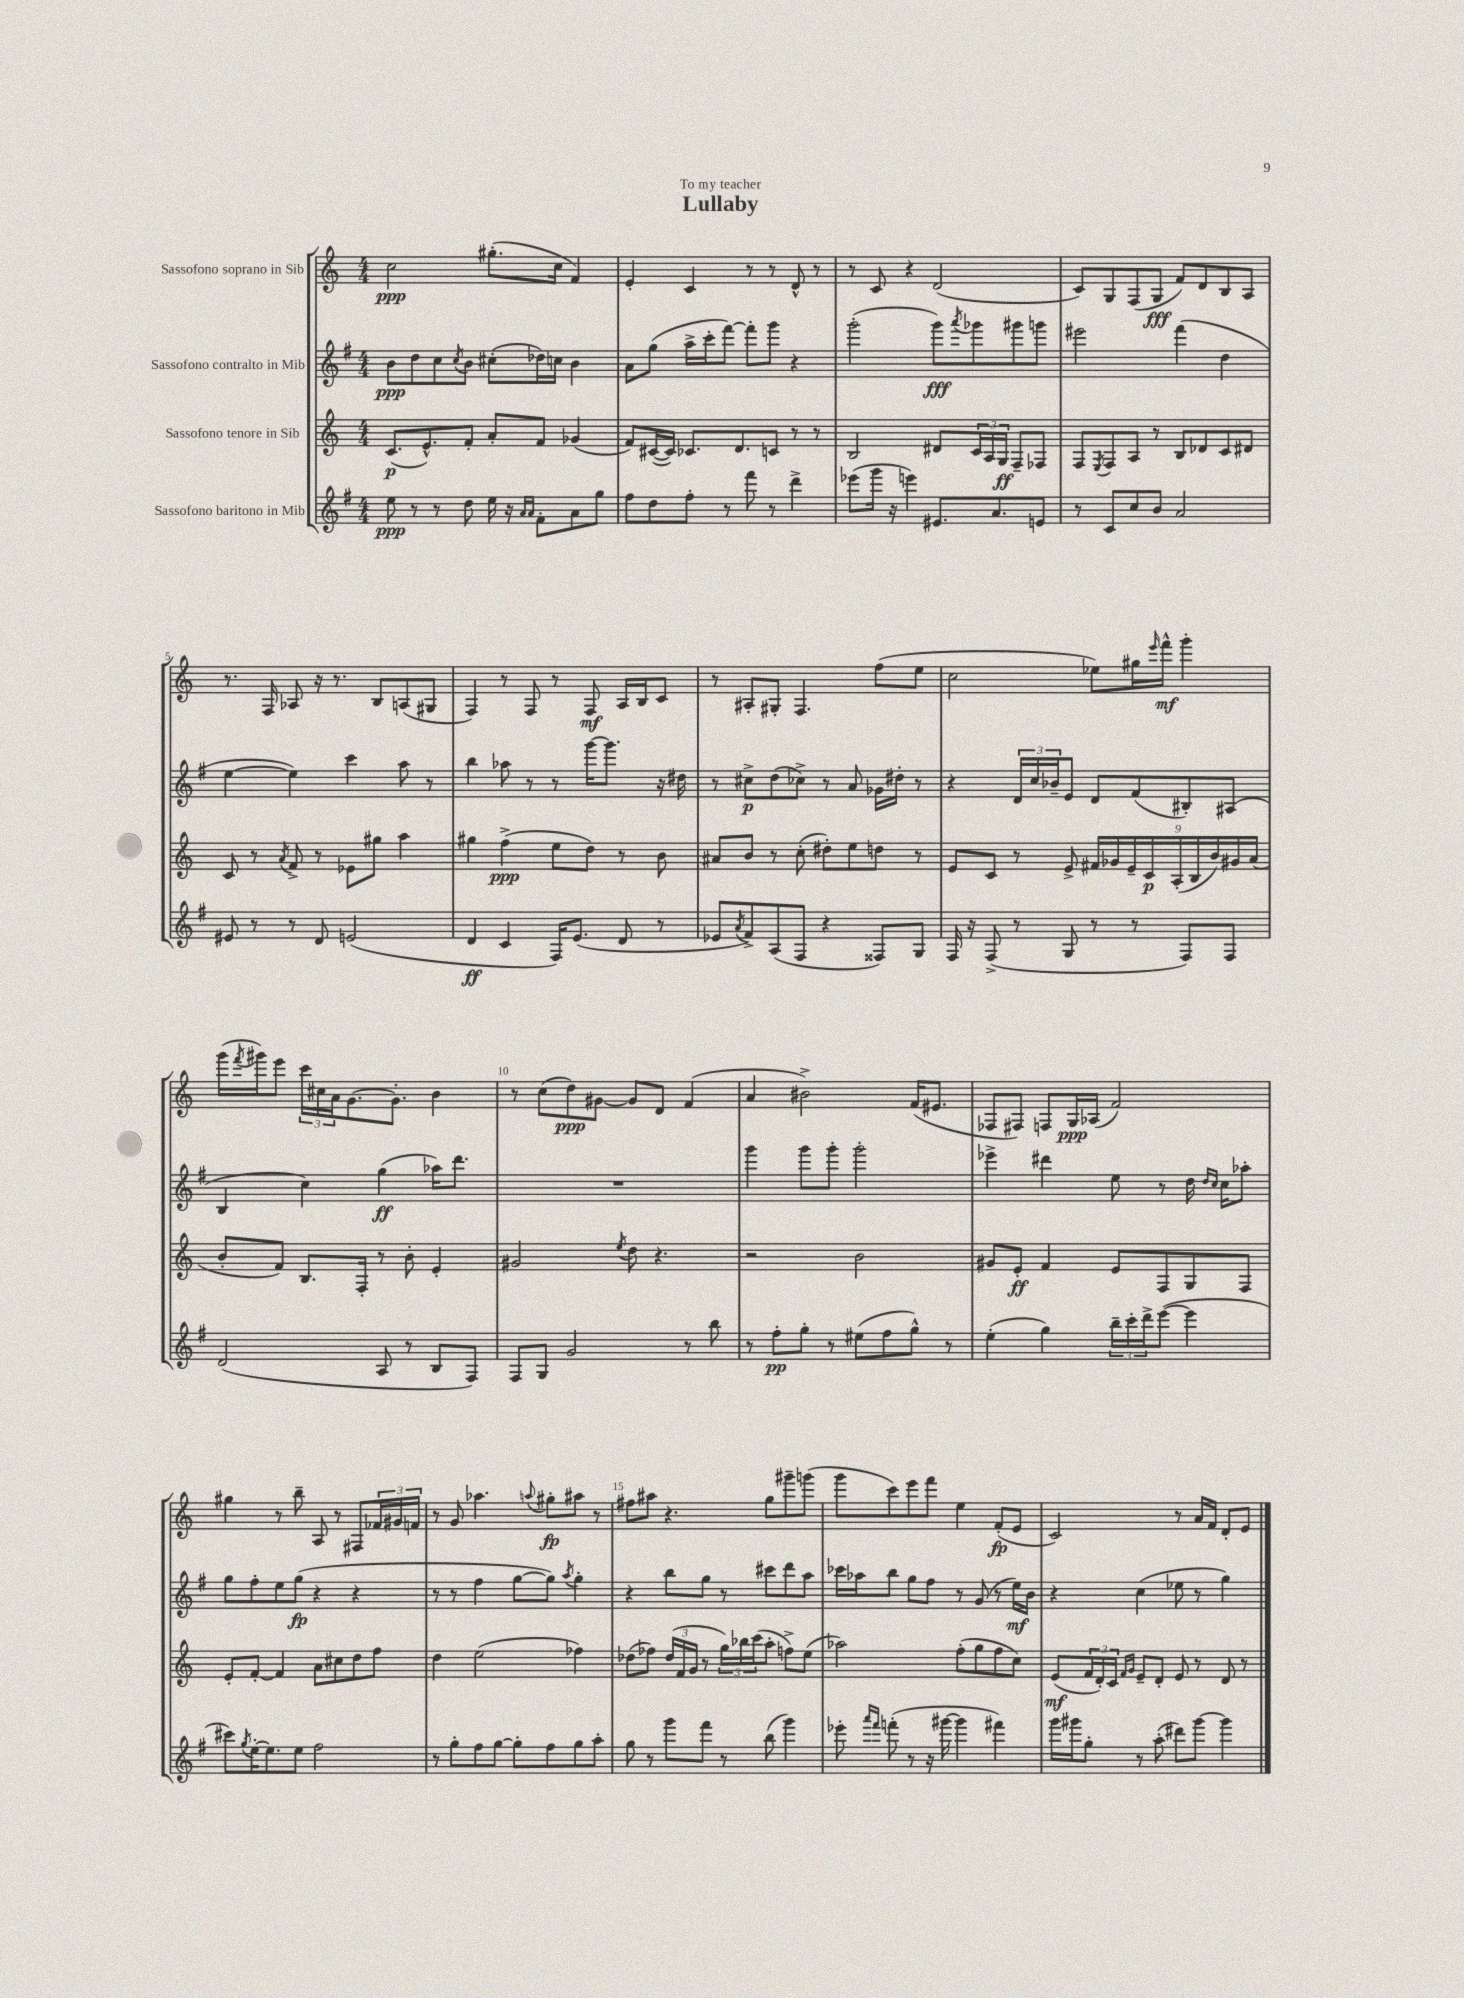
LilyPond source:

\header { title = "Lullaby" dedication = "To my teacher" }
<<
\new StaffGroup <<
\new Staff = "s0" \with { instrumentName = "Sassofono soprano in Sib" } {
    \clef treble \key c \major \numericTimeSignature \time 4/4
    c''2\ppp gis''8.-.( c''16 f'4) |
    e'4-. c'4 r8 r8 d'8-^ r8 |
    r8 c'8 r4 d'2( |
    c'8) g8 f8( g8\fff f'8) d'8 b8 a8 |
    r8. f16 aes8 r16 r8. b8 a8( gis8 |
    f4) r8 f8 r8 f8\mf a16 b16 c'8 |
    r8 ais8-. gis8-. f4. f''8( e''8 |
    c''2 ees''8) gis''16 \grace { e'''16 } f'''16-^\mf g'''4-. |
    g'''16( \acciaccatura { f'''8 } gis'''16) e'''8 \tuplet 3/2 { c'''16 cis''16 a'16 } g'8.~ g'8.-. b'4 |
    r8 c''8( d''8\ppp) gis'8~ gis'8 d'8 f'4( |
    a'4 bis'2->) f'16( eis'8. |
    fes8 fis8) f8 g16\ppp aes16( f'2) |
    gis''4 r8 b''8-- a8 r8 fis8 \tuplet 3/2 { fes'16 gis'16 f'16 } |
    r8 g'8 aes''4. \appoggiatura { a''8 } gis''8-.\fp ais''8 r8 |
    fis''8 ais''8 r4. g''8 gis'''8-- g'''8( |
    g'''8 c'''8) e'''8 f'''8 e''4 f'8-.\fp( e'8 |
    c'2) r8 a'16 f'16 d'8-. e'8 \bar "|." |
}
\new Staff = "s1" \with { instrumentName = "Sassofono contralto in Mib" } {
    \clef treble \key g \major \numericTimeSignature \time 4/4
    b'8\ppp d''8 c''8 \acciaccatura { c''8 } b'8 cis''8-.( des''16) c''16 b'4 |
    a'8 g''8( a''16-> c'''16-. fis'''8~) fis'''8-. g'''8 r4 |
    g'''2-.( g'''8\fff) \acciaccatura { a'''8 } ges'''8 gis'''8 g'''8 |
    eis'''2 fis'''4( d''4 |
    e''4~ e''4) c'''4 a''8 r8 |
    b''4 aes''8 r8 r8 g'''16~ g'''8. r16 dis''16 |
    r8 cis''8->\p d''8( ces''8->) r8 a'8 ges'16 dis''16-. r8 |
    r4 \tuplet 3/2 { d'16 c''16 bes'16-- } e'8 d'8 fis'8( bis8-.) ais8( |
    b4 c''4) g''4\ff( aes''16) d'''8. |
    R1 |
    g'''4 g'''8 g'''8-. g'''2-. |
    ees'''4-> dis'''4 e''8 r8 d''16 \grace { d''16 c''16 } c''16 aes''8-. |
    g''8 fis''8-. e''8 g''8\fp( r4 r4 |
    r8 r8 fis''4 g''8~ g''8) \acciaccatura { a''8 } g''4-. |
    r4 b''8 g''8 r8 cis'''8 d'''8 a''8 |
    ces'''16 aes''16 b''8 g''8 fis''8 r8 g'8( r8 e''16\mf) b'16 |
    r4 c''4( ees''8 r8 g''4) \bar "|." |
}
\new Staff = "s2" \with { instrumentName = "Sassofono tenore in Sib" } {
    \clef treble \key c \major \numericTimeSignature \time 4/4
    c'8.\p( e'8.-^) f'8-. a'8-. f'8 ges'4( |
    f'8) cis'16~( cis'16) ces'8. d'8. c'8 r8 r8 |
    b2 dis'8 \tuplet 3/2 { c'16 a16 g16\ff } f8-- fes8 |
    f8 \acciaccatura { e8 } f8 a8 r8 b8 des'8 c'8 dis'8 |
    c'8 r8 \acciaccatura { a'8 } f'8-> r8 ees'8 gis''8 a''4 |
    gis''4 f''4->\ppp( e''8 d''8) r8 b'8 |
    ais'8 b'8 r8 c''8-.( dis''8-.) e''8 d''8 r8 |
    e'8 c'8 r8 e'8-> \tuplet 9/8 { fis'16 ges'16 e'16-- c'16\p a16-.( b16 b'16) gis'16 a'16( } |
    b'8-. f'8) b8. f16-. r8 b'8-. e'4-. |
    gis'2 \acciaccatura { e''8 } d''8 r4. |
    r2 b'2 |
    gis'8 e'8-.\ff f'4 e'8 f8 g8 f8 |
    e'8-. f'8~-. f'4 a'8 cis''8 d''8 f''8 |
    d''4 e''2( fes''4) |
    des''8( fes''8) \tuplet 3/2 { des''16( f'16 g'16 } r8 \tuplet 3/2 { g''16) bes''16 c'''16( } a''8-. f''8->) e''8( |
    aes''2) f''8-.( g''8 f''8 c''8) |
    e'8\mf( \tuplet 3/2 { f'16 d'16-.) c'16 } \grace { f'16 g'16 } e'8-- d'8-. e'8 r8 d'8 r8 \bar "|." |
}
\new Staff = "s3" \with { instrumentName = "Sassofono baritono in Mib" } {
    \clef treble \key g \major \numericTimeSignature \time 4/4
    e''8\ppp r8 r8 d''8 e''16 r16 \grace { a'16 a'16 } fis'8-. a'8 g''8 |
    fis''8 d''8 fis''8-. r8 fis'''8 r8 d'''4-> |
    ees'''8( g'''16 r16 e'''4) eis'8. a'8. e'8 |
    r8 c'8 c''8 b'8 a'2 |
    eis'8 r8 r8 d'8 e'2( |
    d'4\ff c'4 fis16) e'8.( d'8 r8 |
    ees'8 \acciaccatura { a'8 } fis'8->) a8( fis8 r4 fisis8) g8 |
    fis16 r16 fis8->( r8 g8 r8 r8 fis8) fis8 |
    d'2( a8 r8 b8 fis8) |
    fis8 g8 g'2 r8 b''8 |
    r8 fis''8-.\pp g''8-. r8 eis''8( fis''8 g''8-^) r8 |
    e''4-.( g''4) \tuplet 3/2 { b''16-- c'''16-. d'''16-> } e'''8~( e'''4 |
    cis'''8) \acciaccatura { g''8 } e''16~-. e''8. e''8 fis''2 |
    r8 g''8-. fis''8 g''8~ g''8-. fis''8 g''8 a''8-. |
    g''8 r8 g'''8 fis'''8 r8 b''8( g'''4) |
    ees'''8-. \grace { a'''16 fis'''16 } f'''8-.( r8 r16 gis'''16~ gis'''4 fis'''4) |
    g'''16 gis'''16 g''8-. r8 a''8-.( dis'''8) gis'''8~ gis'''4 \bar "|." |
}
>>
>>
\layout { \context { \Score \override BarNumber.break-visibility = ##(#f #t #t) barNumberVisibility = #(every-nth-bar-number-visible 5) } }
